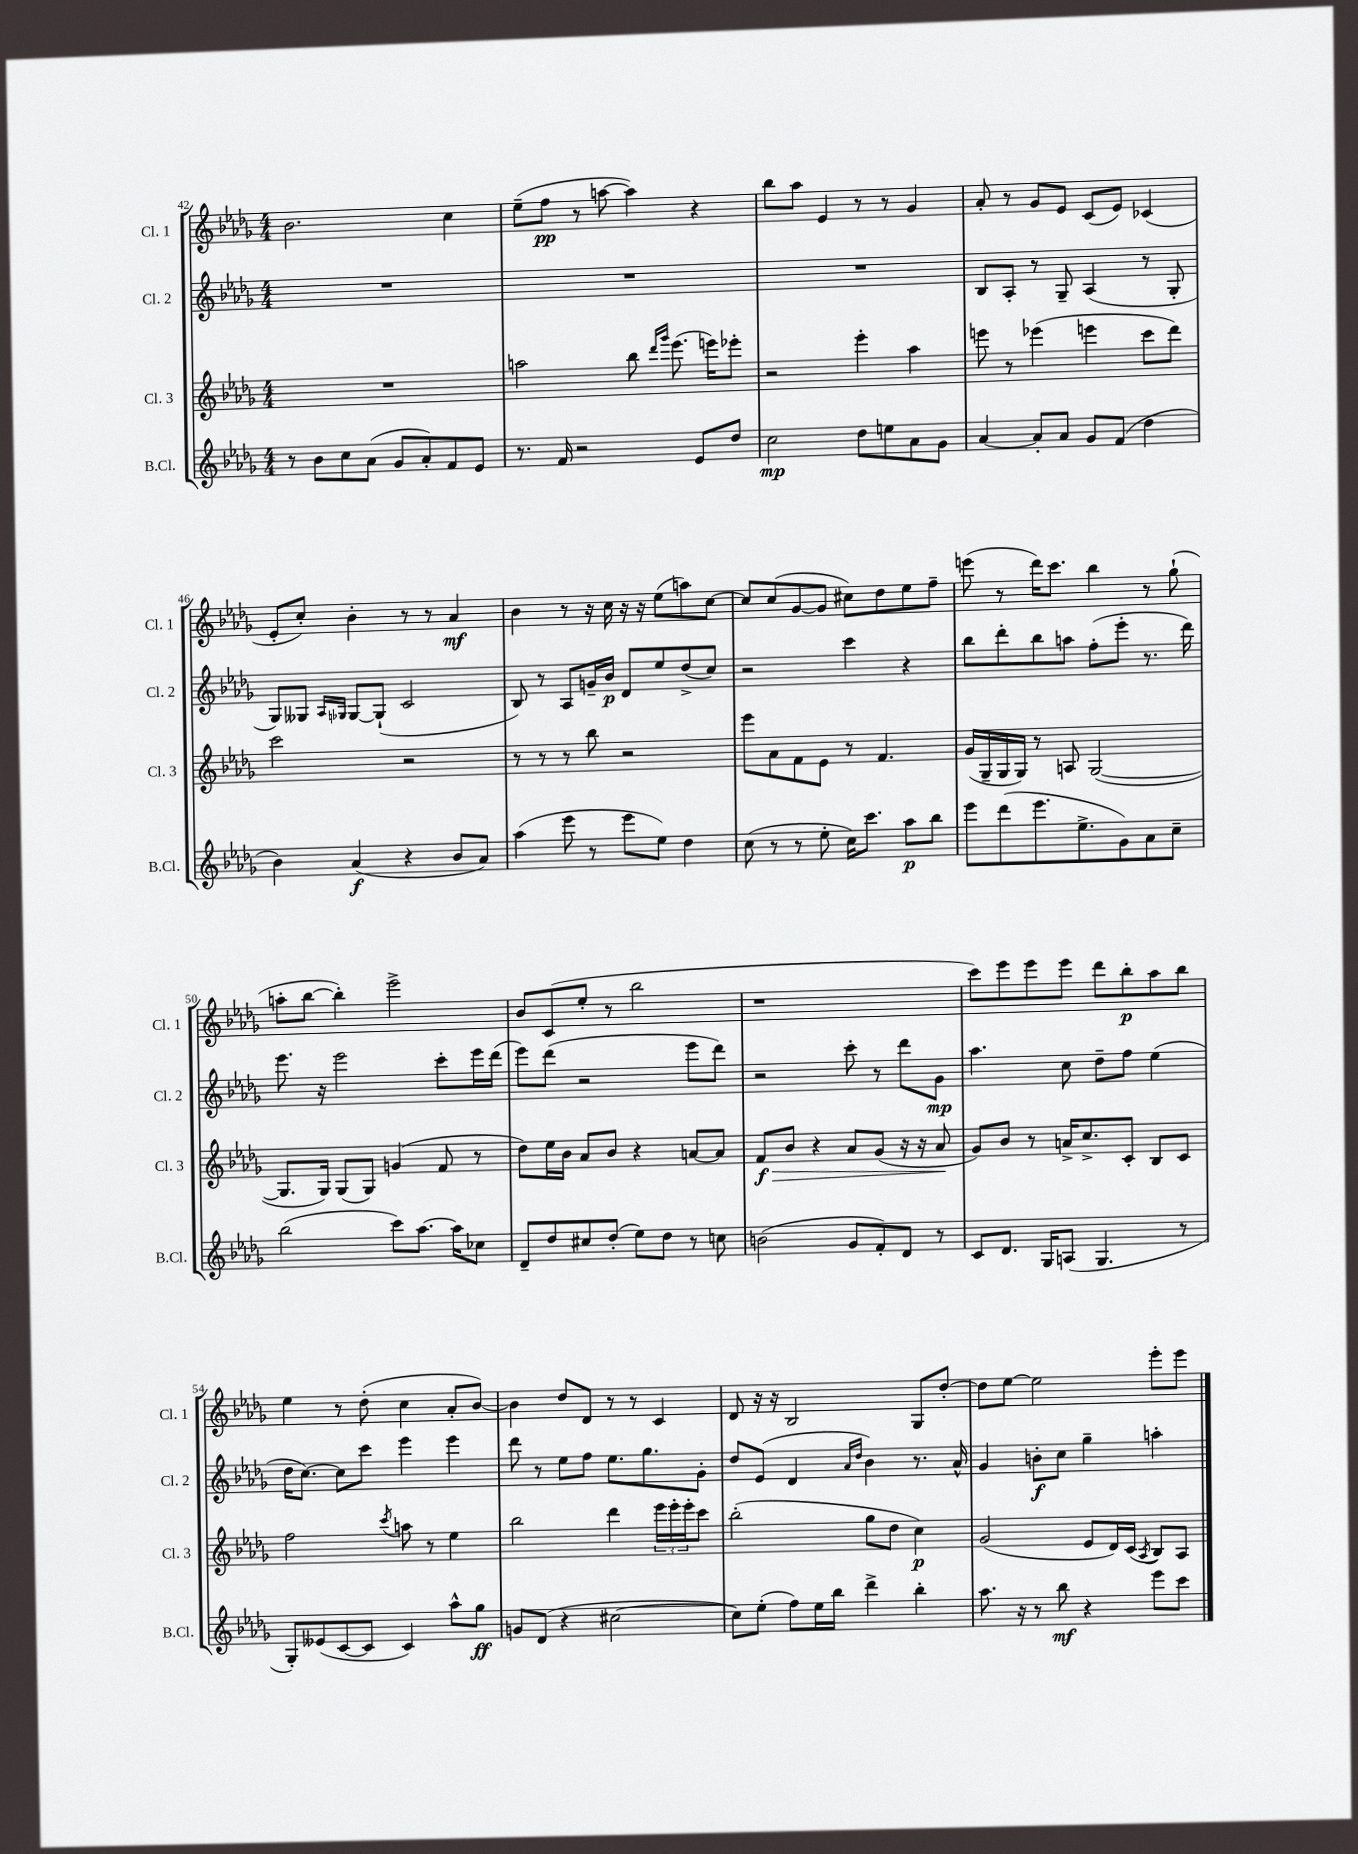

**kern	**kern	**kern	**kern
*staff4	*staff3	*staff2	*staff1
*clefG2	*clefG2	*clefG2	*clefG2
*k[b-e-a-d-g-]	*k[b-e-a-d-g-]	*k[b-e-a-d-g-]	*k[b-e-a-d-g-]
*M4/4	*M4/4	*M4/4	*M4/4
8r	1r	1r	2.b-
8b-	.	.	.
8cc	.	.	.
(8a-	.	.	.
8g-	.	.	.
8a-')	.	.	.
8f	.	.	4cc
8e-	.	.	.
=	=	=	=
8.r	2aa	1r	(8ee-~
.	.	.	8ff
16f	.	.	.
2r	.	.	8r
.	.	.	[8aa
.	8bb-	.	4aa])
.	16qqddd-	.	.
.	16qqggg-	.	.
.	(8.eee-	.	.
8e-	.	.	4r
.	16eee)	.	.
8dd-	8eee-'	.	.
=	=	=	=
2cc	2r	1r	8bb-
.	.	.	8aa-
.	.	.	4e-
8dd-	4eee-'	.	8r
8ee	.	.	8r
8a-	4aa-	.	4g-
8g-	.	.	.
=	=	=	=
[4a-	8eee	8B-	8a-'
.	8r	8A-'	8r
8a-']	(4eee-	8r	8g-
8a-	.	8G-~	8e-
8g-	4eee	(4A-	(8c
(8f	.	.	8e-)
4dd-	8ccc	8r	(4c-
.	8ddd-)	8G-'	.
=	=	=	=
4b-)	2ccc	8G-)	8e-'
.	.	8G--	8cc')
.	.	16qqA-	.
.	.	16qqG-	.
(4a-	.	[8G-	4b-'
.	.	(8G-`]	.
4r	2r	2c	8r
.	.	.	8r
8b-	.	.	4a-
8a-)	.	.	.
=	=	=	=
(4aa-	8r	8B-)	4b-
.	8r	8r	.
8eee-	8r	8A-	8r
8r	8bb-	16g~	16r
.	.	16b-	16cc
8eee-	2r	8d-	16r
.	.	.	16r
8ee-)	.	8ee-	(8ee-
4dd-	.	(8dd-^	8aa)
.	.	8cc)	[8cc
=	=	=	=
(8cc	8eee-	2r	8cc]
8r	8a-	.	(8cc
8r	8f	.	[8g-
8ee-'	8e-	.	8g-]
16cc)	8r	4ccc	8cc#)
8.ccc	.	.	.
.	4.f	.	8dd-
8aa-	.	4r	8ee-
8bb-	.	.	8ff~
=	=	=	=
8eee-	(16g-	8bb-	(8eee
.	16G-~	.	.
(8ddd-	16G-	8ddd-'	8r
.	16G-)	.	.
8.eee-	8r	8bb-	16ddd-)
.	.	.	8.ccc
.	8A	8aa	.
8.ee-^	.	.	.
.	([2G-	(8ff'	4bb-
8g-)	.	8eee-'	.
8a-	.	8.r	8r
8cc~	.	.	(8gg-`
.	.	16ddd-)	.
=	=	=	=
(2bb-	8.G-]	8.eee-	8aa'
.	.	.	[8bb-
.	16G-)	16r	.
.	(8G-	2eee-	4bb-'])
.	8G-)	.	.
8ccc)	(4g	.	2eee-^
[8.aa-	.	.	.
.	8f	8ccc'	.
16aa-]	.	.	.
8cc-	8r	16eee-	.
.	.	(16ddd-	.
=	=	=	=
8d-~	8dd-)	8eee-)	8b-
8dd-	16ee-	(8ddd-	(8c
.	16b-	.	.
8cc#	8a-	2r	8ee-'
(8dd-'	8b-	.	8r
8ee-)	4r	.	2bb-
8dd-	.	.	.
8r	[8a	8eee-	.
8cc	8a]	8ddd-)	.
=	=	=	=
(2b	8f	2r	1r
.	8b-	.	.
.	4r	.	.
8g-	8a-	8ccc'	.
8f')	(8g-	8r	.
8d-	16r	8ddd-	.
.	16r	.	.
8r	8a-	8g-	.
=	=	=	=
8c	8g-)	4.aa-	8ccc)
8.d-	8b-	.	8eee-
.	8r	.	8eee-
16G-	.	.	.
(8A	16a^	8cc	8eee-
.	8.cc^	.	.
4.G-	.	8dd-~	8ddd-
.	8c'	8ff	8bb-'
.	8B-	(4ee-	8aa-
8r	8c	.	8bb-
=	=	=	=
8G-')	2ff	16dd-	4ee-
.	.	[8.cc)	.
(8e--	.	.	.
[8c	.	8cc]	8r
8c]	.	8ccc	(8dd-'
.	8qccc	.	.
4c)	8aa	4eee-	4cc
.	8r	.	.
8aa-^^	4ee-	4eee-	8a-'
8gg-	.	.	[8b-)
=	=	=	=
8g	2bb-	8ddd-	4b-]
(8d-	.	8r	.
4r	.	8ee-	8dd-
.	.	8ff	8d-
[2cc#	4ddd-	8.ee-	8r
.	.	.	8r
.	.	8.gg-	.
.	24eee-	.	4c
.	24eee-'	.	.
.	24eee-'	.	.
.	8ccc	8g-'	.
=	=	=	=
8cc#])	(2bb-'	8dd-	8d-
(8ee-'	.	(8e-	16r
.	.	.	16r
8ff)	.	4d-	2B-
16ee-	.	.	.
16bb-	.	.	.
.	.	16qqa-	.
.	.	16qqdd-	.
4ddd-^	8gg-	4b-)	.
.	8dd-	.	.
4bb-'	4cc)	8.r	8G-
.	.	.	[8dd-'
.	.	16a-^^	.
=	=	=	=
8.aa-	(2g-	4g-	8dd-]
.	.	.	[8ee-
16r	.	.	.
8r	.	8b'	2ee-]
8bb-	.	8cc	.
4r	8e-	4gg-~	.
.	16d-)	.	.
.	(16c	.	.
.	8qA-	.	.
8eee-	8B-)	4aa'	8eee-'
8ccc	8A-	.	8eee-
==	==	==	==
*-	*-	*-	*-
